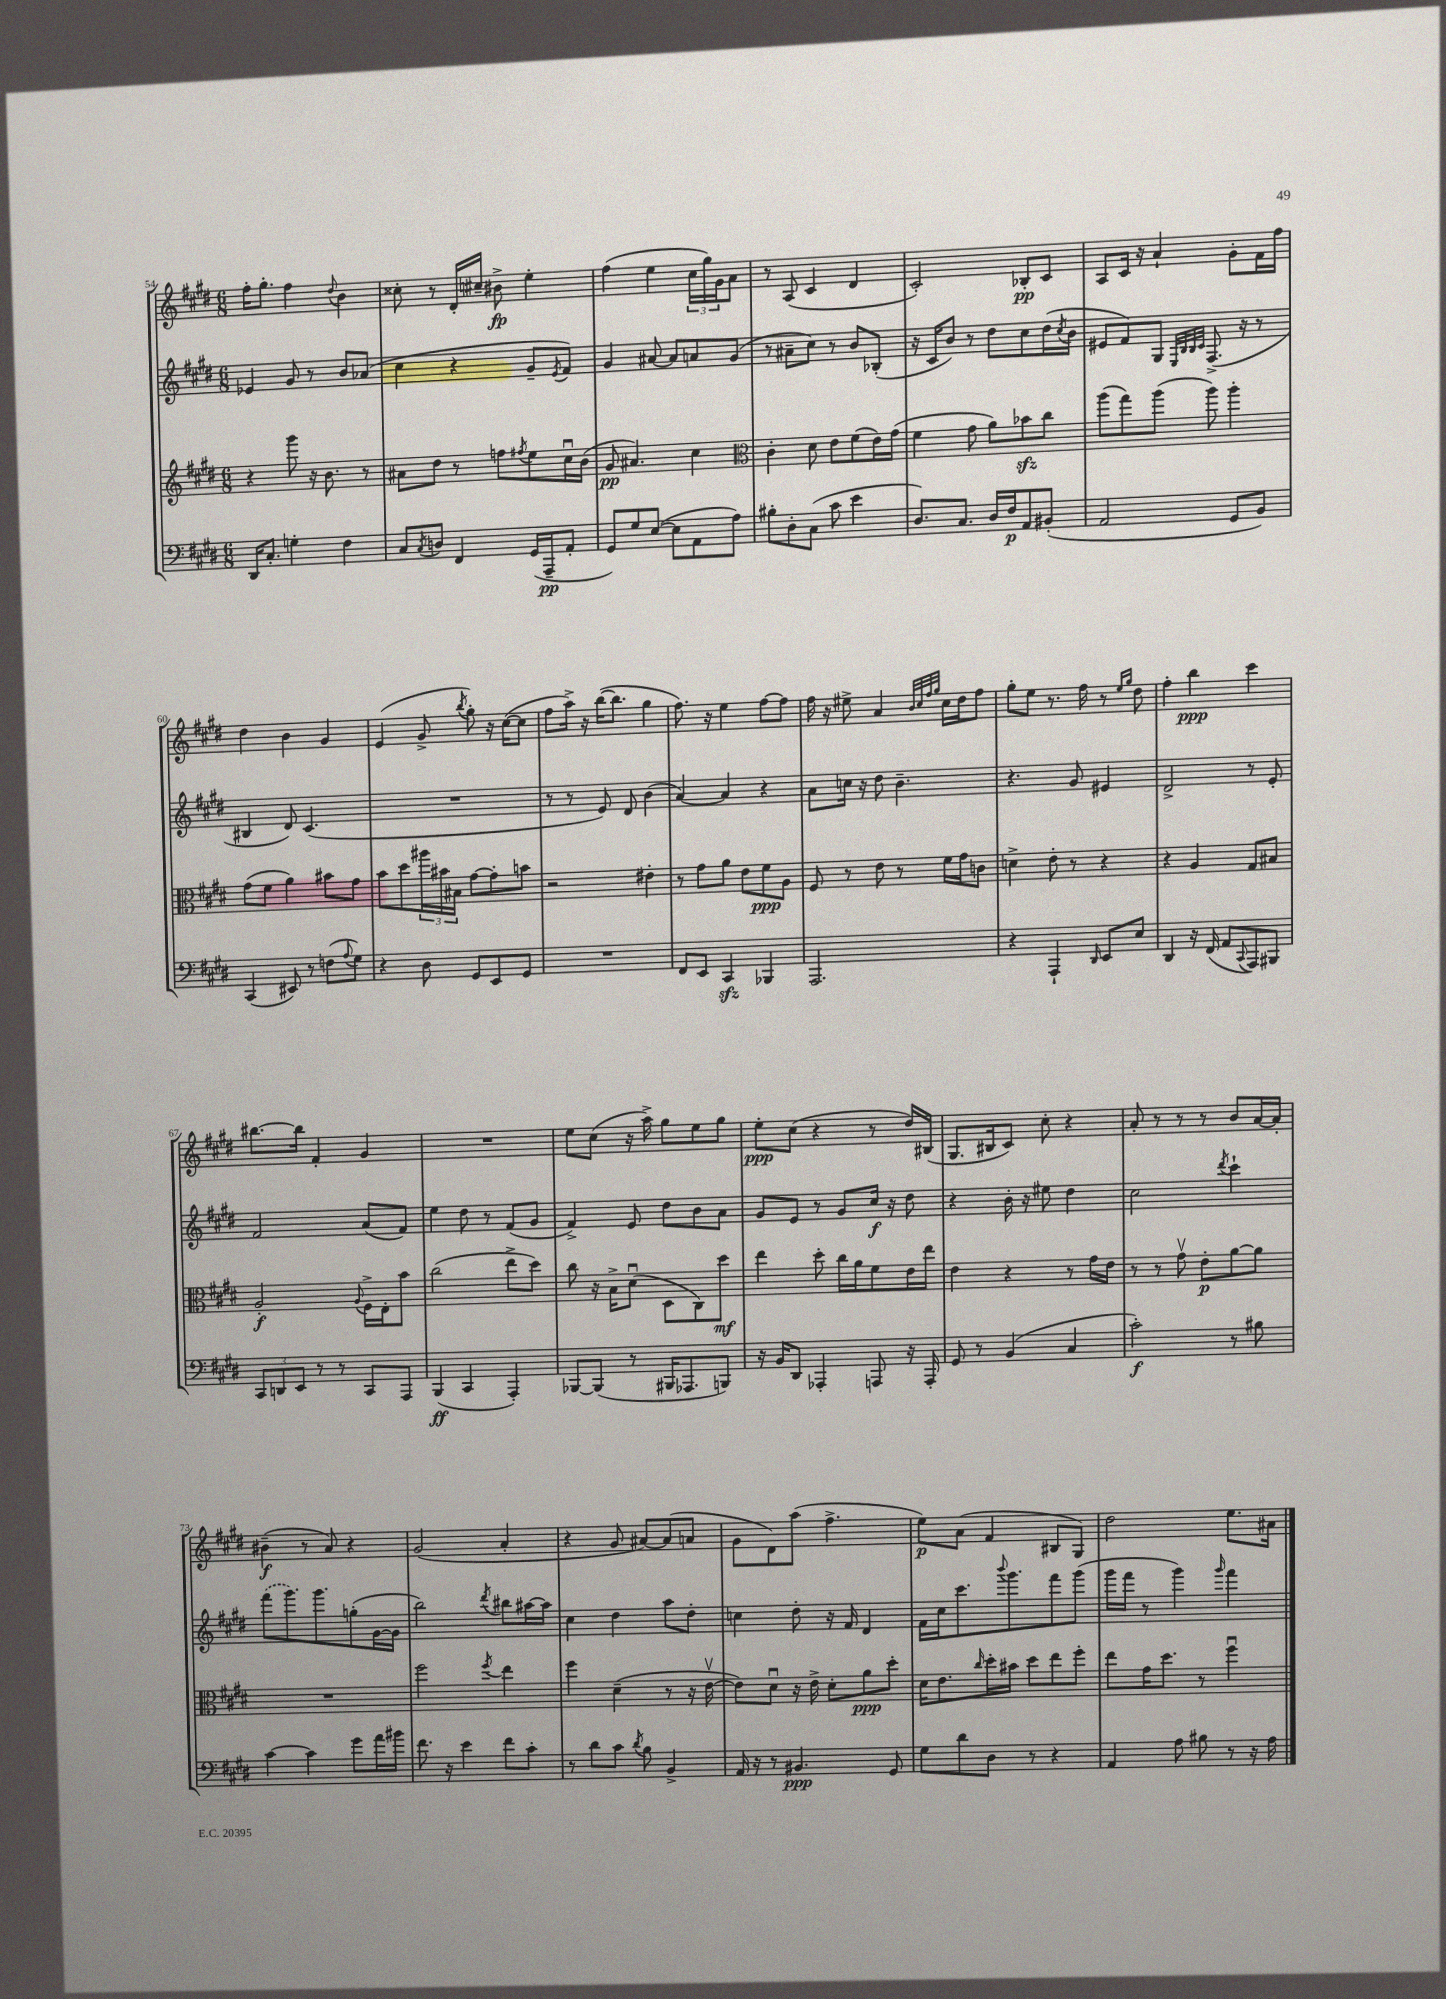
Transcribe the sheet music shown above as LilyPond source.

<<
\new StaffGroup <<
\new Staff = "s0" {
    \clef treble \key e \major \numericTimeSignature \time 6/8
    fis''16-. gis''8.-. fis''4 \appoggiatura { dis''8 } b'4 |
    cisis''8-. r8 dis'16-. cis''16-- bis'8->\fp e''4-. |
    fis''4( e''4 \tuplet 3/2 { cis''16 gis''16) gis'16 } a'8 |
    r8 a8( cis'4 dis'4 |
    cis'2-.) bes8-.\pp cis'8 |
    a8 cis'16 r16 a'4-! gis'8-. fis'16 fis''16 |
    dis''4 b'4 gis'4 |
    e'4( gis'8-> \acciaccatura { b''8 } gis''8-.) r16 cis''16~( cis''8 |
    fis''8 a''16->) r16 b''16~( b''8. gis''4 |
    fis''8.) r16 e''4 fis''8~ fis''8 |
    fis''16 r16 eis''8-> a'4 \grace { b'32 cis''32 fis''32 gis''32 } cis''16 dis''16 fis''8 |
    gis''8-. e''8 r8. fis''16 r8 \grace { e''16 gis''16 } dis''8 |
    fis''4-. b''4\ppp cis'''4 |
    bis''8.~ bis''16 fis'4-. gis'4 |
    R2. |
    e''8 cis''8( r16 a''16->) gis''8 e''8 gis''8 |
    e''8-.\ppp cis''8( r4 r8 dis''16) bis16( |
    gis8. bis16 cis'8) cis''8-. r4 |
    a'8-. r8 r8 r8 b'8 a'16~ a'16-. |
    bis'4--\f( r8 a'8) r4 |
    gis'2( a'4-. |
    r4 gis'8 ais'8~) ais'8( a'8 |
    gis'8 dis'8) a''8( fis''4.-> |
    e''8\p) a'8( fis'4 bis8 gis8) |
    dis''2 e''8. ais'16 \bar "|." |
}
\new Staff = "s1" {
    \clef treble \key e \major \numericTimeSignature \time 6/8
    ees'4 gis'8 r8 b'8 aes'8( |
    cis''4 r4 gis'8-- \acciaccatura { e'8 } fis'8) |
    gis'4 ais'8~ ais'8 a'8 gis'8( |
    r8 ais'8-- cis''8) r8 b'8 bes8-.( |
    r16 cis'16 b'8) r8 dis''8 cis''8 dis''16( \acciaccatura { cis''8 } b'16 |
    eis'8 fis'8) gis8 \grace { e32 b32 b32 cis'32 } fis8.->( r16 r8 |
    bis4 dis'8) cis'4.( |
    R2. |
    r8 r8 e'8) dis'8 b'4( |
    a'4~) a'4 r4 |
    a'8 c''16 r16 dis''8 b'4.-- |
    r4. gis'8 eis'4 |
    dis'2-> r8 e'8-. |
    fis'2 a'8( fis'8) |
    e''4 dis''8 r8 fis'8( gis'8 |
    fis'4->) e'8 dis''8 b'8 a'8 |
    gis'8 e'8 r8 gis'8 cis''16\f r16 dis''8 |
    r4 b'16-. r16 eis''8 dis''4 |
    cis''2 \acciaccatura { dis'''8 } cis'''4-! |
    \once \slurDashed fis'''8( gis'''8.) gis'''8. g''8-.( gis'16~ gis'16 |
    b''2) \acciaccatura { dis'''8 } bis''8 ais''16~ ais''16 |
    cis''4 dis''4 a''8 dis''8-. |
    c''4 dis''8-. r16 fis'16 dis'4 |
    fis'16 cis''16 cis'''8. \appoggiatura { b'''8 } gis'''8. fis'''8 gis'''8( |
    gis'''16 fis'''16 r8 gis'''4) \grace { gis'''16 } fis'''4 \bar "|." |
}
\new Staff = "s2" {
    \clef treble \key e \major \numericTimeSignature \time 6/8
    r4 gis'''8 r16 b'8. r8 |
    ais'8 dis''8 r8 f''8 \acciaccatura { fis''8 } e''8 cis''16\downbow b'16( |
    gis'8\pp ais'4.) cis''4 |
    \clef alto cis'4-. dis'8 e'8 fis'8( e'16) gis'16( |
    fis'4 gis'8 a'8) bes'8\sfz cis''8 |
    a''8( gis''8) a''8( a''8) a''4-. |
    gis'8( fis'8 a'4) bis'8 gis'8 |
    b'8 dis''8 \tuplet 3/2 { ais''16 bis'16 bis16 } gis'8~ gis'8-. b'8 |
    r2 eis'4-. |
    r8 gis'8 a'8 e'8 fis'8\ppp a8 |
    fis8 r8 e'8 r8 fis'16 gis'16 c'8 |
    d'4-> e'8-. r8 r4 |
    r4 a4 gis8 bis8 |
    a2-.\f \appoggiatura { a8 } fis16-> e16-. b'8 |
    cis''2( e''8-> dis''8) |
    cis''8 r16 b16-> dis'8\downbow( dis8 cis8) dis''8\mf |
    e''4 dis''8-. cis''16 a'16 fis'8 e'16 e''16 |
    e'4 r4 r8 gis'16 e'16 |
    r8 r8 gis'8\upbow e'8-.\p a'8~ a'8 |
    R2. |
    fis''2 \acciaccatura { fis''8 } e''4 |
    fis''4 dis'4--( r8 r16 e'16~\upbow |
    e'8) dis'8\downbow r16 e'16-> dis'8-. a'8\ppp dis''8-. |
    dis'16 e'8. \grace { cis''16 } dis''16-. bis'16 dis''8 e''8 fis''8-. |
    e''8 gis'16 dis''8. r8 fis''4\downbow \bar "|." |
}
\new Staff = "s3" {
    \clef bass \key e \major \numericTimeSignature \time 6/8
    dis,16 cis8.-. g4-. fis4 |
    cis8 \acciaccatura { cis8 } d8 fis,4 gis,16( a,,16--\pp a,8-. |
    gis,8) gis8 e8~( e8 a,8 a8) |
    bis8-. dis8-. cis8( cis'8 e'4 |
    dis8.) cis8. dis16 fis16\p a,8 bis,8-.( |
    a,2 gis,8 b,8) |
    cis,4( eis,8) r8 f8( \appoggiatura { a8 } gis8) |
    r4 dis8 gis,8 e,8 gis,8 |
    R2. |
    fis,8 e,8 cis,4\sfz bes,,4 |
    a,,2. |
    r4 a,,4-! \grace { dis,16 } e,8 e8 |
    dis,4 r16 fis,16( a,8 \appoggiatura { cis,8 } a,,8) bis,,8 |
    \tuplet 3/2 { cis,8 d,8 e,8 } r8 r8 cis,8 a,,8 |
    b,,4\ff( cis,4 a,,4-.) |
    bes,,8~ bes,,8( r8 bis,,16 aes,,8. b,,8) |
    r16 b,16 dis,8 aes,,4-. a,,8 r16 a,,16-. |
    gis,8 r8 b,4( cis4 |
    cis'2-.\f) r8 bis8 |
    cis'4~ cis'4 gis'8 a'16 bis'16 |
    fis'8. r16 e'4 fis'8 cis'8-. |
    r8 dis'8 cis'8 \acciaccatura { dis'8 } b8 b,4-> |
    a,16 r16 r8 bis,4.\ppp gis,8 |
    gis8 dis'8 dis8 r8 r4 |
    a,4 a8 bis8 r8 r16 a16 \bar "|." |
}
>>
>>
\layout { \context { \Score currentBarNumber = #54 } }
